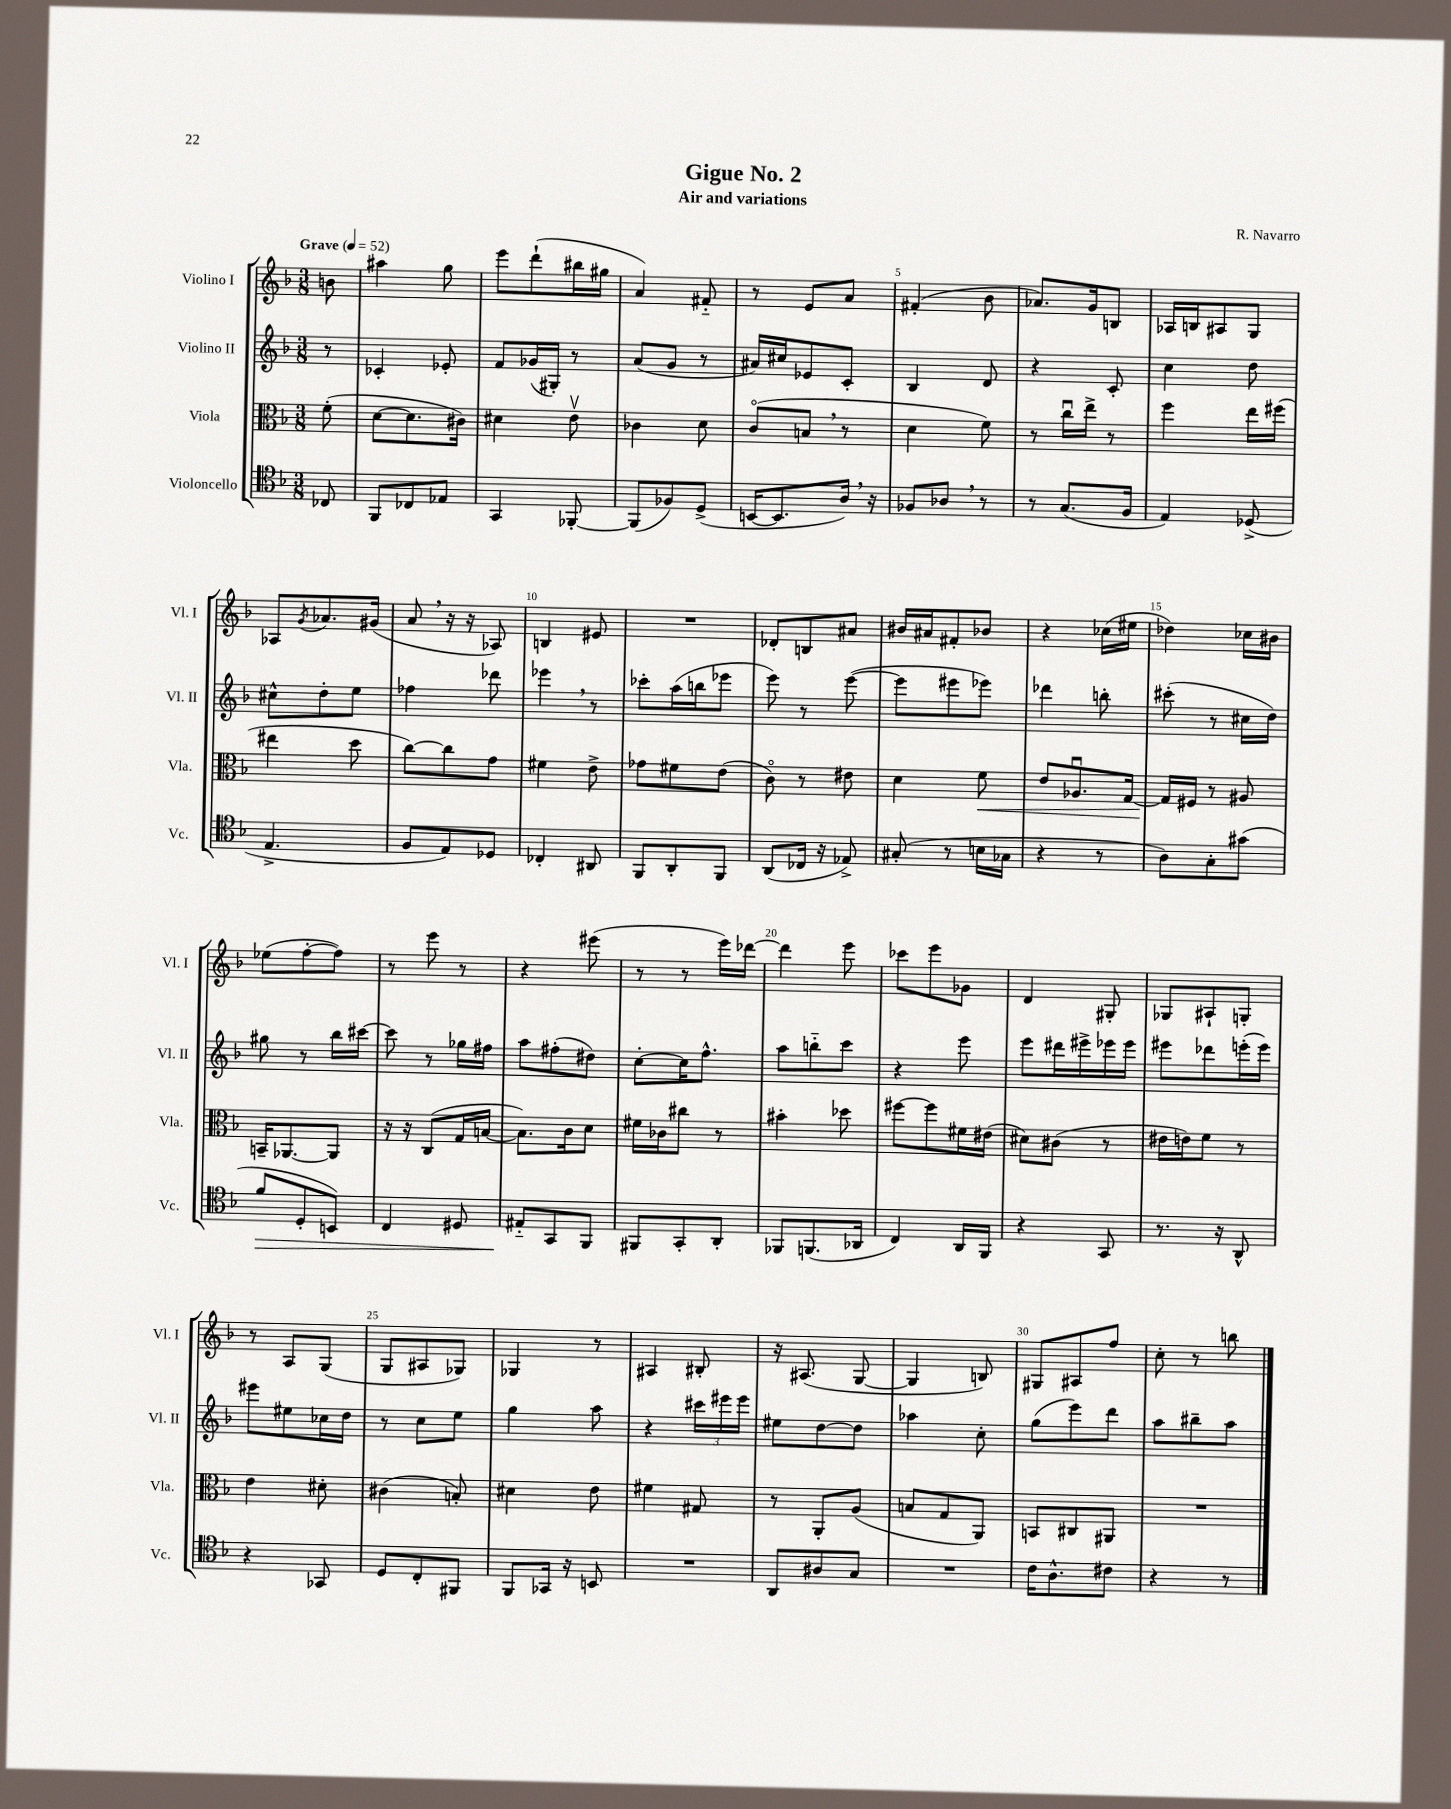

**kern	**kern	**kern	**kern
*staff4	*staff3	*staff2	*staff1
*clefC4	*clefC3	*clefG2	*clefG2
*k[b-]	*k[b-]	*k[b-]	*k[b-]
*M3/8	*M3/8	*M3/8	*M3/8
*MM52	*MM52	*MM52	*MM52
8C-	(8f'	8r	8b
=	=	=	=
8FF	[8d	4c-'	4aa#
8C-	8.d]	.	.
8E-	.	8e-'	8gg
.	16c#)	.	.
=	=	=	=
4GG	4d#	8f	8eee
.	.	(16g-	(8ddd`
.	.	16G#')	.
[8FF-'	8ev	8r	16bb#
.	.	.	16gg#
=	=	=	=
(8FF-]	4c-	(8a	4a)
8F-)	.	8g	.
(8D^	8d	8r	8f#'~
=	=	=	=
[16BB	(8co	16a#)	8r
8.BB]	.	16cc#	.
.	8B	8e-	8e
16A)	8r	8c'	8a
16r	.	.	.
=	=	=	=
8F-	4d	4B-	(4f#'
8A-	.	.	.
8r	8f)	8d	8b-
=	=	=	=
8r	8r	4r	8.a-)
(8.G	16ccu	.	.
.	16ee^	.	16g
.	8r	8c'	8B
16F	.	.	.
=	=	=	=
4E)	4ff	4cc	16A-
.	.	.	16B
.	.	.	8A#
(8D-^	16ee	8dd	8G
.	(16ff#	.	.
=	=	=	=
4.E^	4ee#	8cc#^^	8A-
.	.	.	8qg
.	.	8dd'	8.a-
.	8dd	8ee	.
.	.	.	(16g#
=	=	=	=
8F	[8cc)	4ff-	8a
8E)	8cc]	.	16r
.	.	.	16r
8D-	8g	8ddd-	8A-)
=	=	=	=
4C-'	4f#	4eee-	4B
8AA#	8e^	8r	8e#
=	=	=	=
8FF	8g-	8ccc-'	4.r
8AA'	8f#	(16aa	.
.	.	16bb	.
8FF	(8e	8eee-	.
=	=	=	=
(8AA	8co)	8eee)	8d-'
16C-	8r	8r	8B
16r	.	.	.
8E-^)	8e#	([8eee	8a#
=	=	=	=
(8G#'	4d	8eee]	16b#
.	.	.	16a#
8r	.	8eee#	8f#'
16B	8f	8eee-)	8b-
16G-	.	.	.
=	=	=	=
4r	8e	4ddd-	4r
.	8.A-u	.	.
8r	.	8bb'	(16cc-
.	[16G	.	16ee#
=	=	=	=
8A)	16G]	(8ccc#'	4dd-)
.	16F#	.	.
8G'	8r	8r	.
(8g#	8A#	16cc#	16cc-
.	.	16dd)	16b#
=	=	=	=
8f	16BB~	8gg#	(8ee-
.	[8.AA-	.	.
8D'	.	8r	[8ff'
8BB)	8AA-]	16bb-	8ff])
.	.	[16ccc#	.
=	=	=	=
4C	16r	8ccc#]	8r
.	16r	.	.
.	(8C	8r	8eee
8D#	16G	16gg-	8r
.	[16B	16ff#	.
=	=	=	=
8E#'~	8.B])	8aa	4r
8GG	.	(8ff#'	.
.	16c	.	.
8FF	8d	8dd#)	(8eee#
=	=	=	=
8FF#	16f#	[8cc'	8r
.	16c-	.	.
8GG'	8cc#	16cc]	8r
.	.	8.ff^^	.
8AA'	8r	.	16eee)
.	.	.	[16ddd-
=	=	=	=
8FF-	4b#'	8aa	4ddd-]
(8.FF	.	8bb'~	.
.	8dd-	8ccc	8eee
16AA-	.	.	.
=	=	=	=
4C)	[8ff#	4r	8ccc-
.	8ff#]	.	8eee
16AA	16f#	8eee	8g-
16FF	(16e#	.	.
=	=	=	=
4r	8d#)	8eee	4d
.	(8c#	16ddd#	.
.	.	16eee#^	.
8GG	8r	16eee-	8G#'
.	.	16eee-	.
=	=	=	=
8.r	16e#	8eee#	8G-
.	16e)	.	.
.	8f	8ddd-	8A#`
16r	.	.	.
8AA^^	8r	(16eee'	8G'
.	.	16eee)	.
=	=	=	=
4r	4e	8eee#	8r
.	.	8ee#	8A
8GG-	8d#'	16cc-	(8G
.	.	16dd	.
=	=	=	=
8D	(4c#	8r	8G
8C'	.	8cc	8A#
8FF#	8B')	8ee	8G-)
=	=	=	=
8FF	4d#	4gg	4G-
16GG-	.	.	.
16r	.	.	.
8BB	8e	8aa	8r
=	=	=	=
4.r	4f#	4r	4A#
.	8G#	24ccc#	8B#'
.	.	24eee#	.
.	.	24eee#	.
=	=	=	=
8AA	8r	8ee#	16r
.	.	.	(8.A#
8A#	8AA'	[8dd	.
8G	(8A	8dd]	[8G
=	=	=	=
4.r	8B	4aa-	4G]
.	8G	.	.
.	8AA)	8cc'	8B)
=	=	=	=
16c	8BB	(8gg	8G#
8.A^^	.	.	.
.	8C#	8eee)	8A#
8c#	8AA#	8ddd	8ff
=	=	=	=
4r	4.r	8aa	8cc'
.	.	8bb#~	8r
8r	.	8aa	8bb
==	==	==	==
*-	*-	*-	*-
